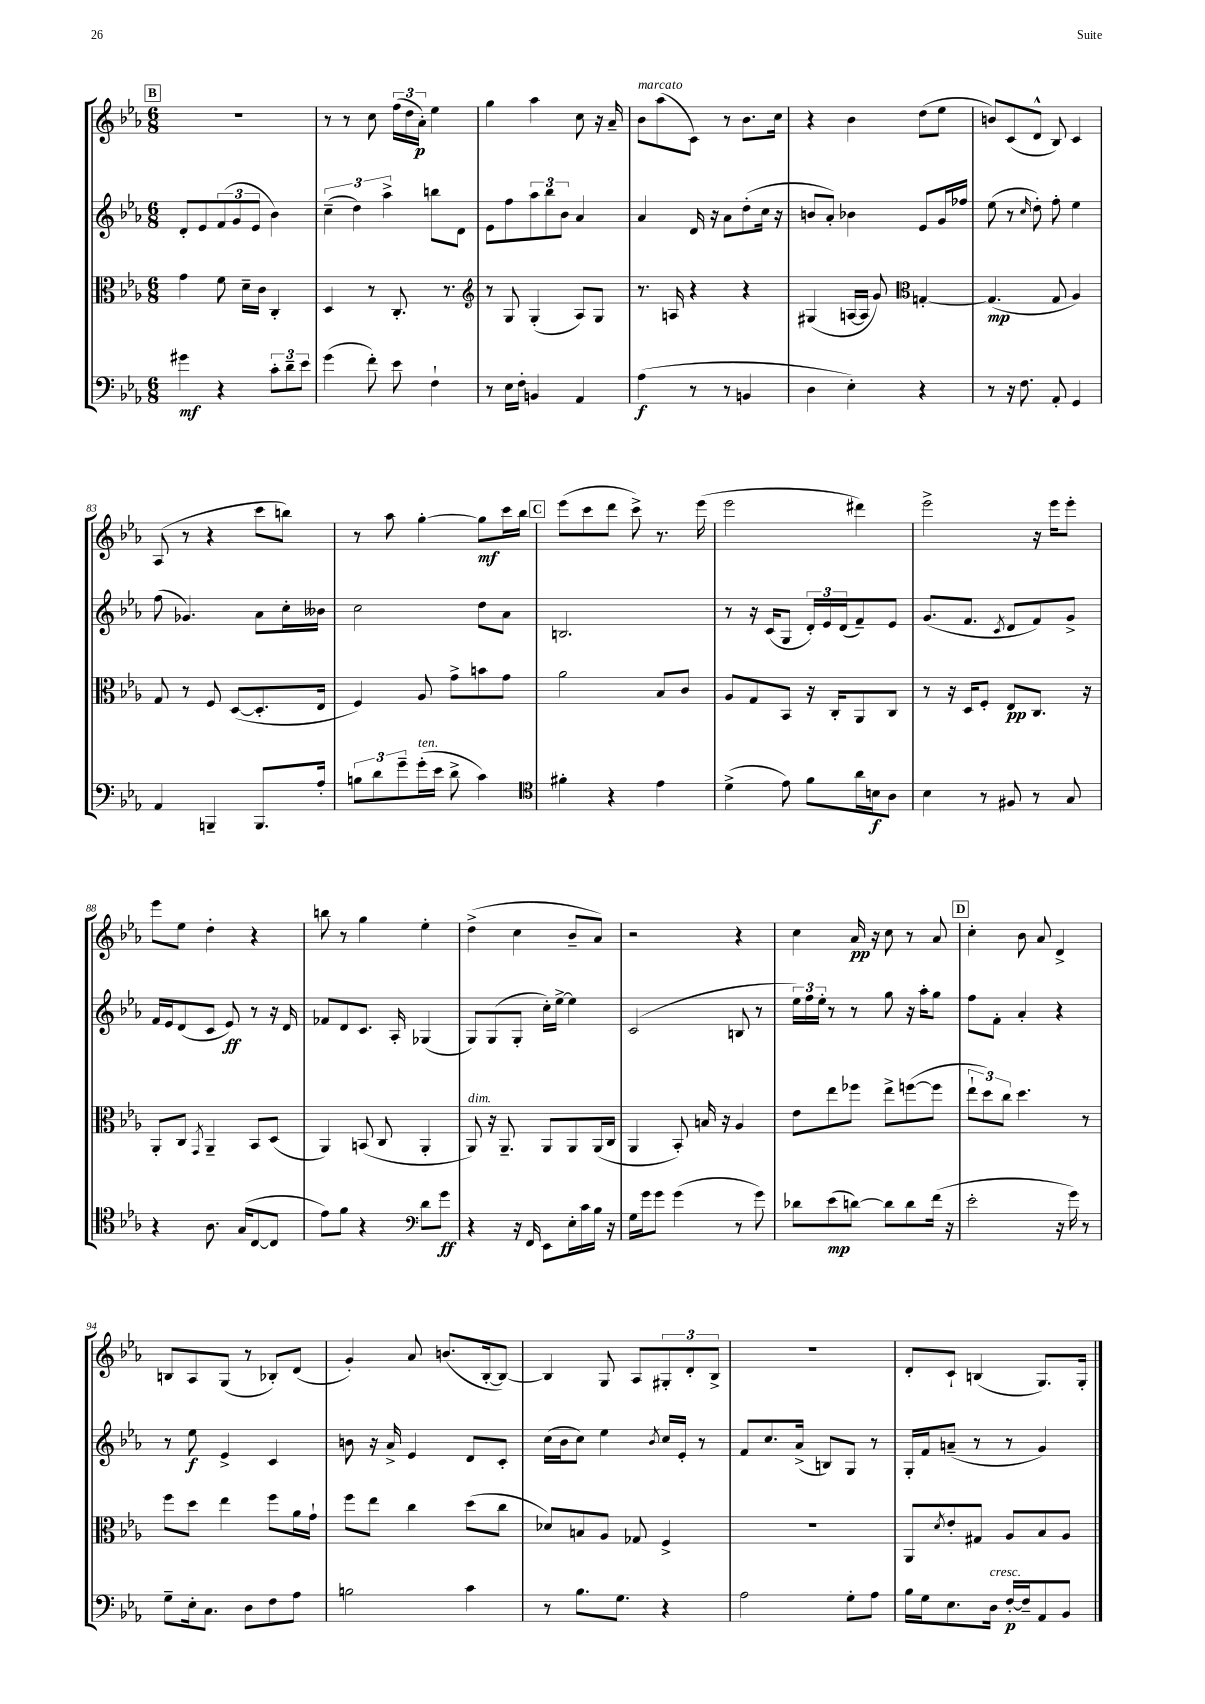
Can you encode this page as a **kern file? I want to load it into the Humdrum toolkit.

**kern	**kern	**kern	**kern
*staff4	*staff3	*staff2	*staff1
*clefF4	*clefC3	*clefG2	*clefG2
*k[b-e-a-]	*k[b-e-a-]	*k[b-e-a-]	*k[b-e-a-]
*M6/8	*M6/8	*M6/8	*M6/8
4g#	4g	8d'	2.r
.	.	8e-	.
4r	8f	(12f	.
.	.	12g	.
.	16d~	.	.
.	.	12e-	.
.	16c	.	.
12c'	4C'	4b-)	.
12d~	.	.	.
12e-	.	.	.
=	=	=	=
(4g	4D	(6cc~	8r
.	.	.	8r
.	.	6dd)	.
8f')	8r	.	8cc
.	.	6aa-^	.
8e-	8.C'	.	(24ff
.	.	.	24dd
.	.	.	24a-')
4F`	.	8bb	4ee-
.	8.r	.	.
.	.	8d	.
=	=	=	=
*	*clefG2	*	*
8r	8r	8e-	4gg
16E-	8G	8ff	.
16F'	.	.	.
4BB	(4G'	12aa-	4aa-
.	.	12bb-	.
.	.	12b-	.
4AA-	8A-)	4a-	8cc
.	8G	.	16r
.	.	.	16a-~
=	=	=	=
(4A-	8.r	4a-	8b-
.	.	.	(8aa-
.	16A	.	.
8r	4r	16d	8c)
.	.	16r	.
8r	.	8a-	8r
4BB	4r	(8dd'	8.b-
.	.	16cc	.
.	.	16r	16cc
=	=	=	=
4D	(4G#	8b	4r
.	.	8a-')	.
4E-')	[16A	4b-	4b-
.	16A]	.	.
.	8g)	.	.
*	*clefC3	*	*
4r	[4G'	8e-	(8dd
.	.	16g	8ee-
.	.	16ff-	.
=	=	=	=
8r	(4.G]	(8ee-	8b)
16r	.	8r	(8c
8.F	.	.	.
.	.	16qqcc	.
.	.	8dd')	8d^^
8AA-'	8G	8ff'	8B-)
4GG	4A-)	4ee-	4c
=	=	=	=
4AA-	8G	(8ff	(8A-
.	8r	4.g-)	8r
4BBB~	8F	.	4r
.	([8D	.	.
8.BBB	8.D']	8a-	8ccc
.	.	16cc'	8bb)
16A-'	16E-	16b--	.
=	=	=	=
12B	4F)	2cc	8r
12d	.	.	.
.	.	.	8aa-
12g~	.	.	.
(16g'	8A-	.	[4gg'
16e-	.	.	.
8d^	8g^	.	.
4c)	8b	8dd	8gg]
.	8g	8a-	16ccc
.	.	.	16bb-
=	=	=	=
*clefC4	*	*	*
4f#'	2a-	2.B	(8eee-
.	.	.	8ccc
4r	.	.	8ddd
.	.	.	8ccc^)
4e-	8B-	.	8.r
.	8c	.	.
.	.	.	(16eee-
=	=	=	=
(4d^	8A-	8r	2eee-
.	8G	16r	.
.	.	(16c	.
8e-)	8BB-	8G	.
8f	16r	24d')	.
.	.	24e-	.
.	16C'	.	.
.	.	(24d	.
16a-	8AA-	8f~)	4ddd#)
16B	.	.	.
8A-	8C	8e-	.
=	=	=	=
4B-	8r	(8.g	2eee-^
.	16r	.	.
.	16D	8.f	.
8r	8F'	.	.
.	.	8qc	.
8F#	8E-	8d	.
8r	8.C	8f)	16r
.	.	.	16eee-
8G	.	8g^	8eee-'
.	16r	.	.
=	=	=	=
4r	8AA-'	16f	8eee-
.	.	16e-	.
.	8C	(8d	8ee-
.	8qGG	.	.
8.A-	4AA-~	8c	4dd'
.	.	8e-)	.
(16G	.	.	.
[8C	8BB-	8r	4r
8C]	(8D	16r	.
.	.	16d	.
=	=	=	=
8e-)	4AA-)	8f-	8bb
8f	.	8d	8r
4r	(8BB	8.c	4gg
.	8C	.	.
.	.	16A-'	.
*clefF4	*	*	*
8d	4AA-'	(4G-	4ee-'
8g	.	.	.
=	=	=	=
4r	8AA-)	8G)	(4dd^
.	16r	(8G	.
.	8.AA-~	.	.
16r	.	8G'	4cc
16FF	.	.	.
8EE-	8AA-	16cc')	.
.	.	[16ee-^	.
16E-'	8AA-	4ee-]	8b-~
16c	.	.	.
16B-	(16AA-	.	8a-)
16r	16C	.	.
=	=	=	=
16G	4AA-	(2c	2r
16g	.	.	.
8g	.	.	.
(4g	8BB-')	.	.
.	16B	.	.
.	16r	.	.
8r	4A-	8B	4r
8g)	.	8r	.
=	=	=	=
8d-	8e-	24ee-)	4cc
.	.	24ff	.
.	.	24ee-'	.
(8e-	8ee-	8r	.
[8d)	8ff-	8r	16a-
.	.	.	16r
8d]	8ee-^	8gg	8cc
8d	([8ff	16r	8r
.	.	16aa-'	.
(16f	8ff]	8gg	8a-
16r	.	.	.
=	=	=	=
2e-'	12ee-`	8ff	4cc'
.	12dd)	.	.
.	.	8f'	.
.	12cc	.	.
.	4.dd	4a-'	8b-
.	.	.	8a-
16r	.	4r	4d^
16g)	.	.	.
8r	8r	.	.
=	=	=	=
8G~	8ff	8r	8B
16E-'	8dd	8ee-	8A-
8.C	.	.	.
.	4ee-	4e-^	(8G
8D	.	.	8r
8F	8ff	4c	8B-')
8A-	16a-	.	(8d
.	16g`	.	.
=	=	=	=
2B	8ff	8b	4g')
.	8ee-	16r	.
.	.	16a-^	.
.	4cc	4e-	8a-
.	.	.	(8.b
4c	(8dd	8d	.
.	.	.	[16B-'
.	8cc	8c'	8B-_)
=	=	=	=
8r	8d-)	(16cc	4B-]
.	.	16b-	.
8.B-	8B	8cc)	.
.	8A-	4ee-	8G
8.G	.	.	.
.	8G-	.	8A-
.	.	8qb-	.
4r	4F^	16cc	12G#'
.	.	16e-'	.
.	.	.	12d'
.	.	8r	.
.	.	.	12B-^
=	=	=	=
2A-	2.r	8f	2.r
.	.	8.cc	.
.	.	(16a-^	.
.	.	8B)	.
8G'	.	8G	.
8A-	.	8r	.
=	=	=	=
16B-	8AA-	16G'	8d'
16G	.	16f	.
.	8qd	.	.
8.E-	8e-'	(8a~	8c`
.	8G#	8r	(4B
16D	.	.	.
[16F'	8A-	8r	.
16F~]	.	.	.
8AA-	8B-	4g)	8.G)
8BB-	8A-	.	.
.	.	.	16G'
==	==	==	==
*-	*-	*-	*-
